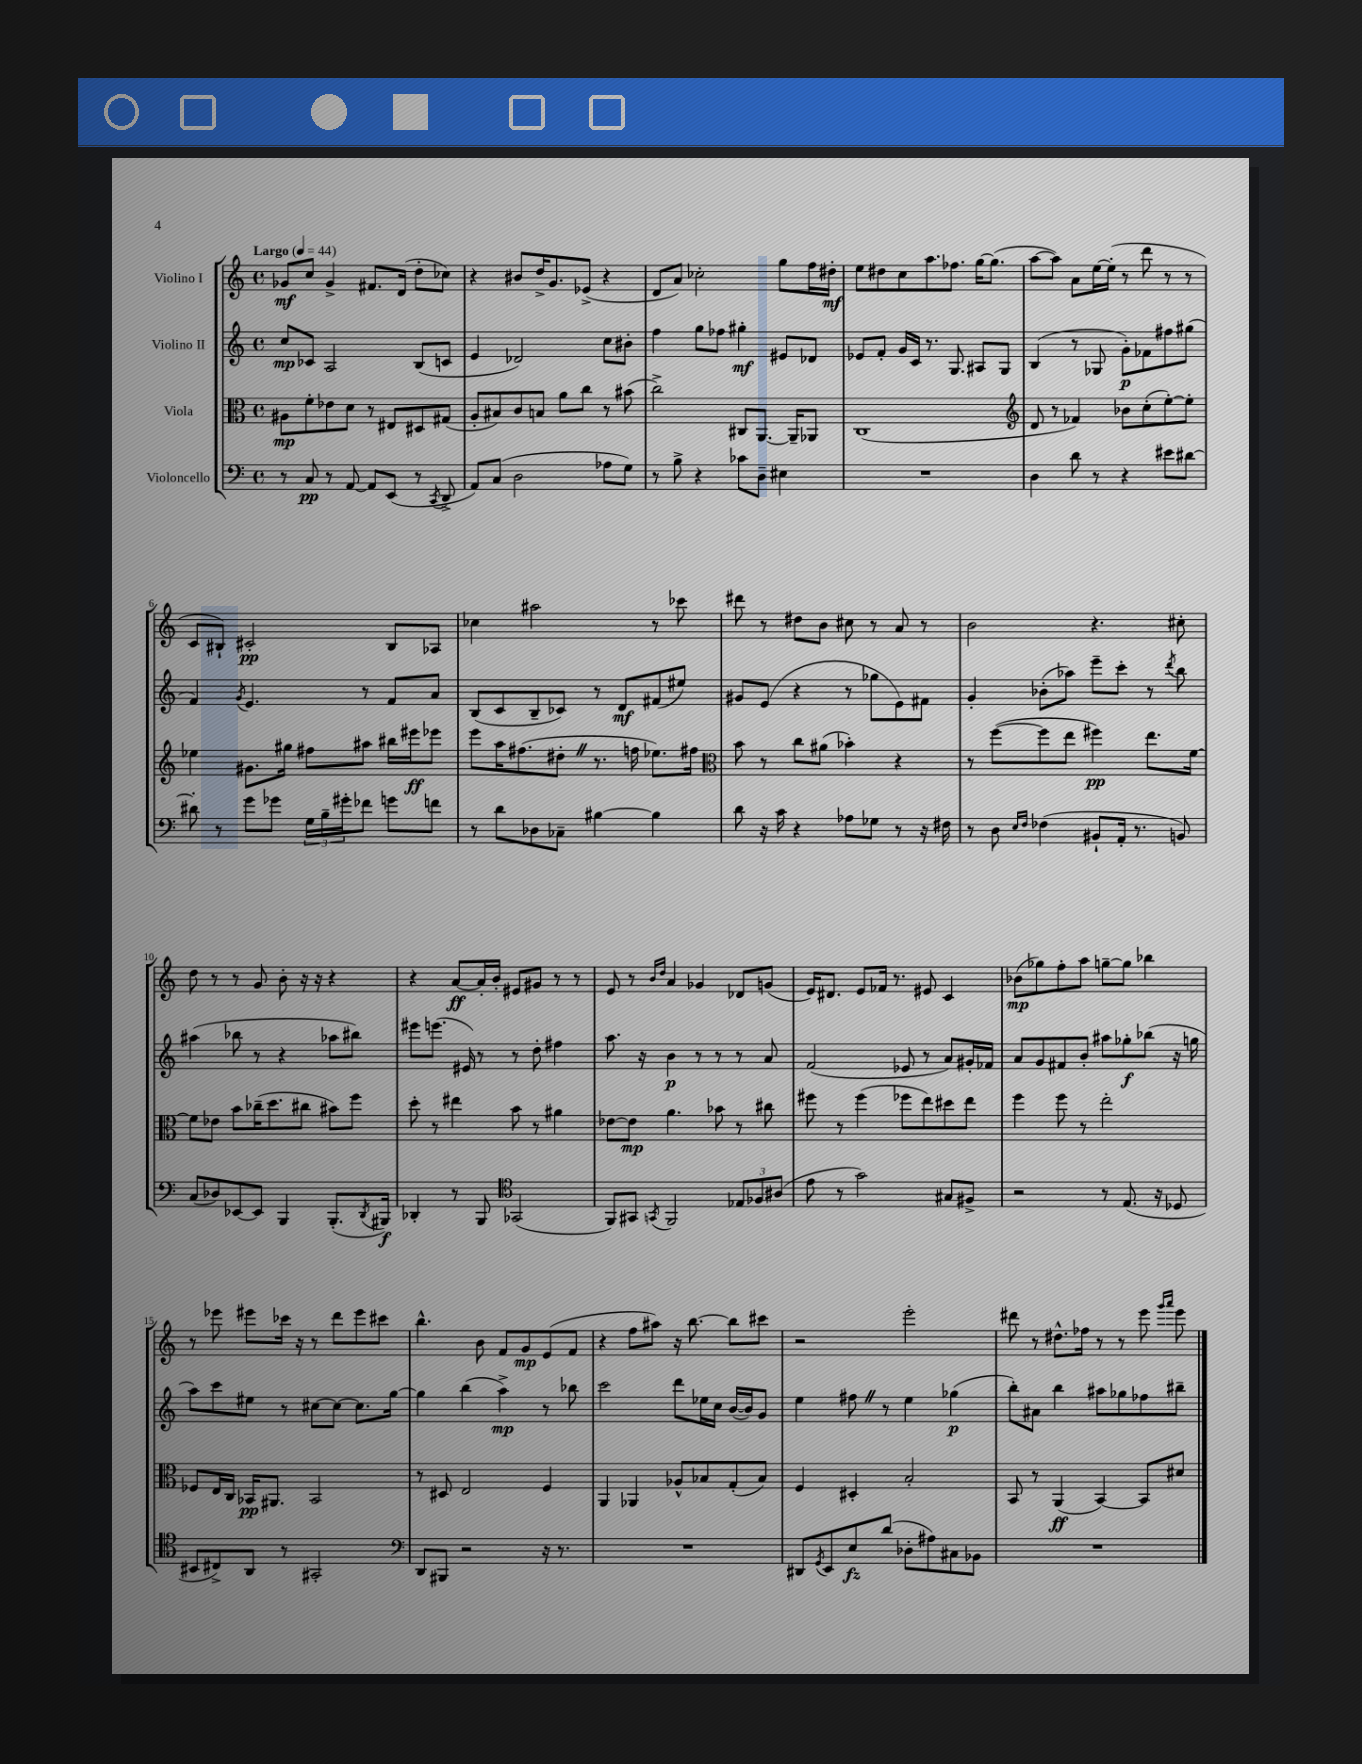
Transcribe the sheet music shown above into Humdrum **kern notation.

**kern	**kern	**kern	**kern
*staff4	*staff3	*staff2	*staff1
*clefF4	*clefC3	*clefG2	*clefG2
*k[]	*k[]	*k[]	*k[]
*M4/4	*M4/4	*M4/4	*M4/4
*met(c)	*met(c)	*met(c)	*met(c)
*MM44	*MM44	*MM44	*MM44
8r	8A#\L	8cc/L	8g-/L
8C/	8f'\	8c-/J	8cc/J
8r	8e-\	2A/	4g-^/
[8AA/	8d\J	.	.
8AA/]L	8r	.	8.f#/L
(8EE/J	8E#/L	.	.
.	.	.	(16d/Jk
8r	8D#/	(8B/L	8dd'\L
8qCC/	.	.	.
8DD^/	(8G#/J	8c/J	8cc-\J)
=	=	=	=
8AA/L)	8A'/L	4e/	4r
(8C/J	8B#/)	.	.
2D\	8c/	2d-/)	8b#/L
.	8B/J	.	16dd^/K
.	.	.	8.g/
.	8a\L	.	.
.	8cc\J	.	(8e-^/J
8A-\L	8r	8cc\L	4r
8G\J)	(8b#\	8b#'\J	.
=	=	=	=
8r	2cc^\)	4ff\	8d/L
8B^\	.	.	8a/J)
4r	.	8gg\L	2cc-'\
.	.	8ff-\J	.
8c-\L	8C#/L	4gg#'\	.
8D~\J	[8.AA/J	.	.
4E#\	.	8e#/L	8gg\L
.	16AA~/]LK	.	.
.	8AA-/J	8d-/J	16ff\L
.	.	.	16dd#'\JJ
=	=	=	=
1r	(1C	8e-/L	8ee\L
.	.	8f'/J	8dd#\
.	.	16g/LL	8cc\
.	.	16c/JJ	.
.	.	8.r	8.aa\
.	.	8.G/	8.ff-\J
.	.	8A#/L	[16gg\LK
.	.	.	(8.gg\]J
.	.	8G/J	.
=	=	=	=
*	*clefG2	*	*
4D\	8d/	(4B/	[8aa\L
.	8r	.	8aa\]J)
8d\	4f-/)	8r	8a\L
8r	.	8G-/	[16ee\L
.	.	.	(16ee'\]JJ
4r	8b-\L	8g'\L)	8r
.	(8cc'\	8f-\	8ddd\
8e#\L	[8ee'\)	8ff#\	8r
[8d#\J	8ee'\]J	(8gg#\J	8r
=	=	=	=
8d#'\]	4ee-\	4f/)	8c/L
8r	.	.	8B#`/J)
.	.	8qg/	.
8g\L	8.g#\L	4.e/	2c#'/
8g-\J	.	.	.
.	16gg#\Jk	.	.
24G\LL	8ff#\L	.	.
24B~\	.	.	.
24g#'\J	.	.	.
8f-\J	8aa#\J	8r	.
8g\L	16bb#\LL	8f/L	8B#/L
.	16eee#\J	.	.
8f\J	8eee-\J	8a/J	8A-/J
=	=	=	=
8r	8eee\L	(8B/L	4cc-\
8d\L	16aa\K	8c/	.
.	(8.ff#\	.	.
8D-\	.	8B~/	2aa#\
8C-~\J	8dd#'\J	8c-/J)	.
[4B#\	8.r	8r	.
.	.	8d/L	.
.	16ff\	.	.
4B#\]	8.ee-\L)	(8f#/	8r
.	.	8ee#/J)	8ccc-\
.	16ff#\Jk	.	.
=	=	=	=
*	*clefC3	*	*
8d\	8b\	8g#/L	8ddd#\
16r	8r	(8e/J	8r
16c\	.	.	.
4r	8cc\L	4r	8dd#\L
.	(8a#\J	.	8b\J
8A-\L	4b-'\)	8r	8cc#\
8G-\J	.	8gg-\L	8r
8r	4r	8e\)	8a/
16r	.	8f#\J	8r
16F#\	.	.	.
=	=	=	=
8r	8r	4g'/	2b\
8D\	([8ff\L	.	.
16qqE/LL	.	.	.
16qqF/JJ	.	.	.
(4F-\	8ff\]	(8b-'\L	.
.	8ee\J	8aa-\J)	.
8BB#`/L	4ff#\)	8eee~\L	4.r
16AA'/Jk	.	8ccc'\J	.
8.r	.	.	.
.	8.ee\L	8r	.
.	.	8qddd/	.
8BB/)	.	8bb\	8cc#'\
.	[16f\Jk	.	.
=	=	=	=
(8C/L	8f\]L	(4aa#\	8dd\
8D-/)	8e-\J	.	8r
[8EE-/	8b\L	8bb-\	8r
8EE-/]J	(16cc-~\K	8r	8g/
.	8.dd\	.	.
4BBB/	.	4r	8b'\
.	8cc#\J	.	16r
.	.	.	16r
(8.BBB'/L	8b#\L)	8aa-\L	4r
.	8ff\J	8bb#\J)	.
8qDD/	.	.	.
16BBB#/Jk)	.	.	.
=	=	=	=
4DD-'/	8dd'\	8eee#\L	4r
.	8r	(8.eee\J	.
8r	4ee#\	.	[8a/L
.	.	16e#/)	.
8BBB/	.	8r	16a'/]L
.	.	.	16b'/JJ
*clefC4	*	*	*
(2GG-/	8b\	8r	8e#/L
.	8r	8dd'\	8g#/J
.	4a#\	4ff#\	8r
.	.	.	8r
=	=	=	=
8FF/L)	[8e-\L	8.aa\	8e/
8GG#/J	8e-\]J	.	8r
.	.	16r	.
.	.	.	16qqb/LL
8qGG/	.	.	16qqdd/JJ
2FF/	4.a\	4b\	4a/
.	.	8r	4g-/
.	8b-\	8r	.
12E-/L	8r	8r	8d-/L
12F-/	.	.	.
.	8cc#\	8a/	(8g/J
(12A#/J	.	.	.
=	=	=	=
8e\	8ff#\	(2f/	16e/LK)
.	.	.	8.d#/J
8r	8r	.	.
2g\)	(4ff#\	.	8e/L
.	.	.	16f-/Jk
.	.	.	8.r
.	8ff-\L	8e-/	.
.	8ee\)	8r	8e#/
8G#/L	8dd#\	8a/L)	4c/
8F#^/J	8ee\J	16g#'/L	.
.	.	16f-/JJ	.
=	=	=	=
2r	4ff\	8a/L	(8b-\L
.	.	8g/	8gg-\)
.	8ff\	8f#/	8ff'\
.	8r	8b'/J	8aa\J
8r	2ee'\	8aa#\L	[8gg~\L
(8.E/	.	8gg-'\	8gg\]J
.	.	(8bb-\J	4bb-\
16r	.	.	.
8D-/	.	16r	.
.	.	16gg\	.
=	=	=	=
8BB#/L	8F-/L	8aa\L)	8r
8C#^/)	16E/L	8ccc\	8eee-\
.	16C/JJ	.	.
8AA/J	16BB-/LK	8ee#\J	8eee#\L
.	8.AA#/J	.	.
8r	.	8r	16ccc-\Jk
.	.	.	16r
2GG#'/	2BB-/	[8cc#\L	8r
.	.	8cc#\_J	8ddd\L
.	.	8.cc#\]L	8eee#\
.	.	.	8ccc#\J
.	.	[16gg\Jk	.
=	=	=	=
*clefF4	*	*	*
8DD/L	8r	4gg\]	4.bb^^\
8BBB#/J	8D#/	.	.
2r	2E/	(4bb\	.
.	.	.	8b\
.	.	4aa^\)	8f/L
.	.	.	8g/
16r	4F/	8r	(8e/
8.r	.	.	.
.	.	8bb-\	8f/J
=	=	=	=
1r	4AA/	2ccc\	4r
.	4AA-/	.	8ff\L
.	.	.	8aa#\J)
.	8A-^^/L	8ddd\L	16r
.	.	.	[8.bb\
.	8B-/	16ee-\L	.
.	.	16cc\JJ	.
.	(8G'/	([16b/LL	8bb\]L
.	.	16b/]J)	.
.	8B-/J)	8g/J	8ccc#\J
=	=	=	=
8DD#/L	4F/	4ee\	2r
8qGG/	.	.	.
8EE/	.	.	.
8E/	4D#'/	8ff#\	.
(8d/J	.	8r	.
8D-'\L	2B'/	4ee\	2eee'\
8A#\)	.	.	.
8C#\	.	(4gg-\	.
8BB-\J	.	.	.
=	=	=	=
1r	8BB/	8bb'\L)	8ddd#\
.	8r	8a#\J	8r
.	(4AA/	4bb\	8.dd#^^\L
.	.	.	16ff-\Jk
.	[4BB/)	8aa#\L	8r
.	.	8gg-\	8r
.	8BB/]L	8ff-\	8eee\
.	.	.	16qqggg/LL
.	.	.	16qqaaa/JJ
.	8d#/J	8bb#~\J	8eee\
==	==	==	==
*-	*-	*-	*-
